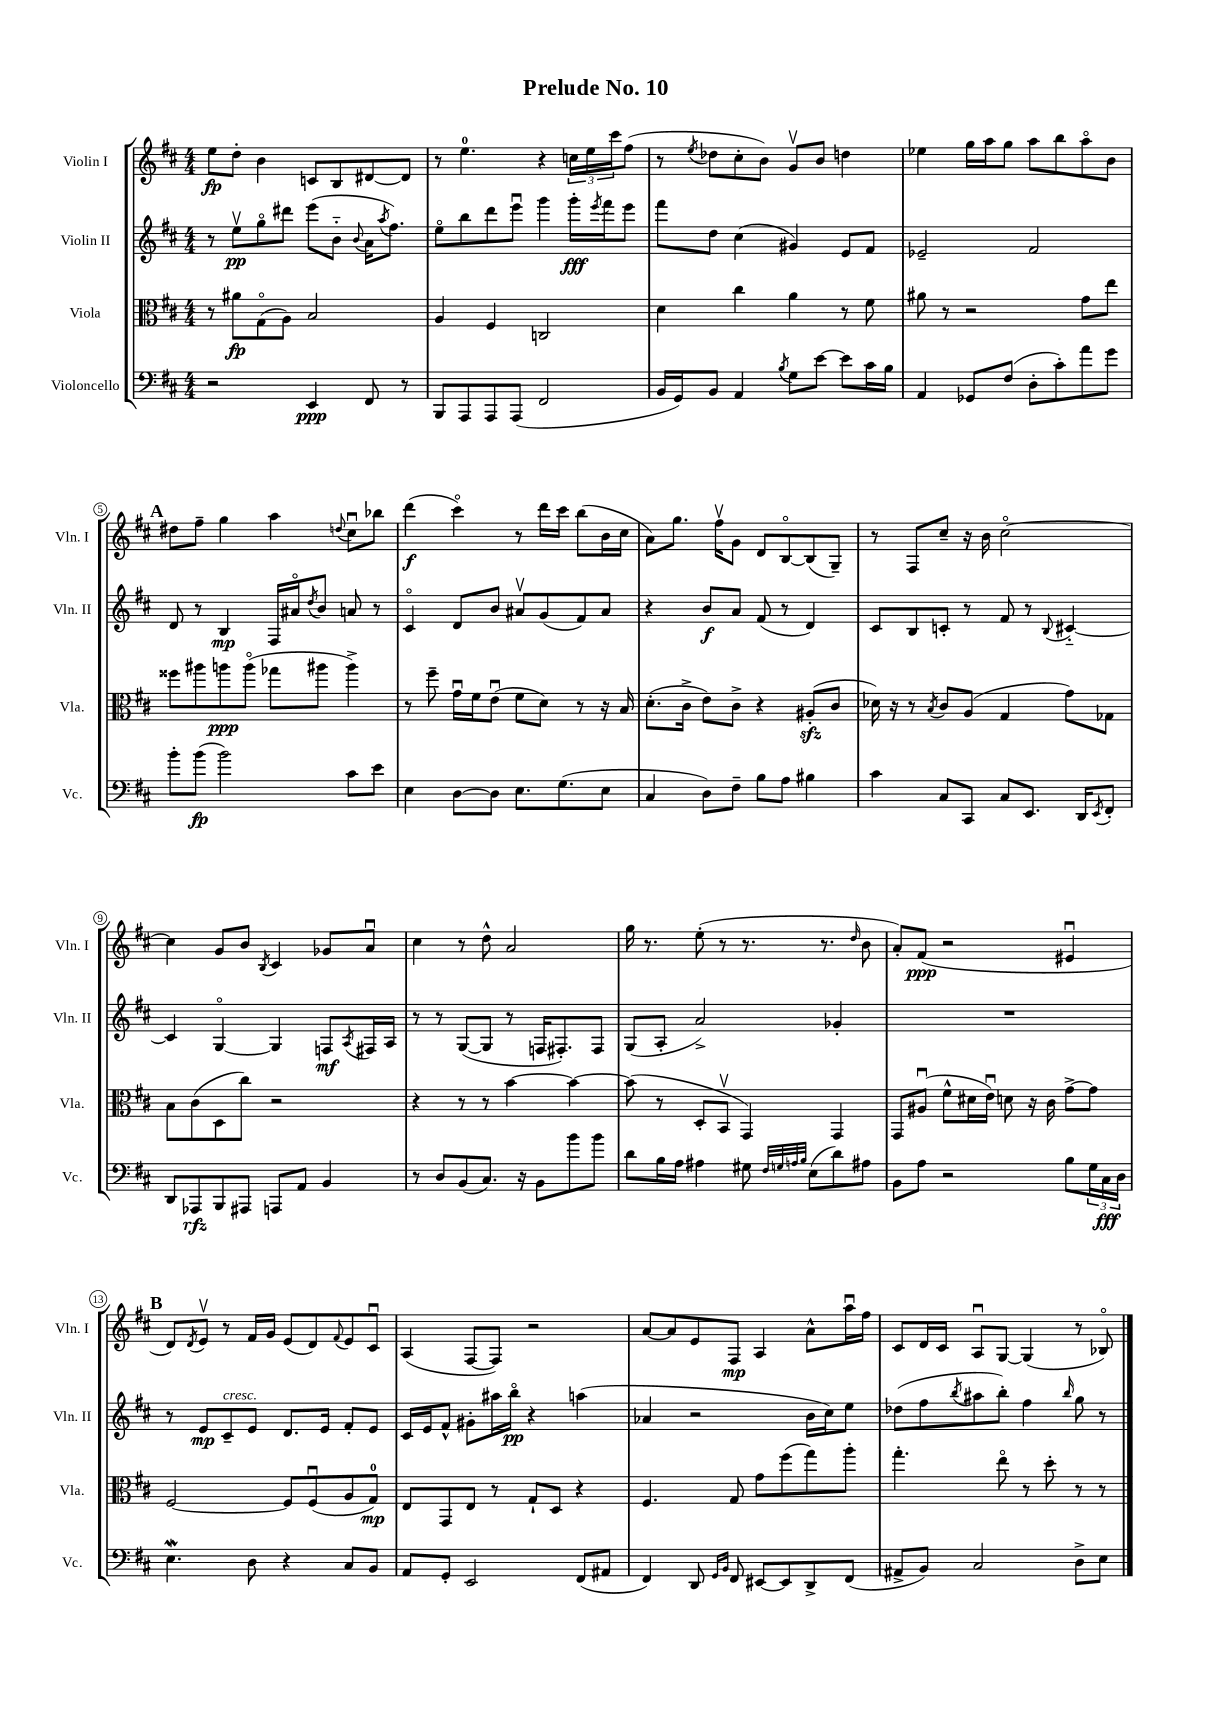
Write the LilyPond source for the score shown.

\header { title = "Prelude No. 10" }
<<
\new StaffGroup <<
\new Staff = "s0" \with { instrumentName = "Violin I" shortInstrumentName = "Vln. I" } {
    \clef treble \key d \major \numericTimeSignature \time 4/4
    e''8\fp d''8-. b'4 c'8 b8 dis'8~ dis'8 |
    r8 e''4.-0 r4 \tuplet 3/2 { c''16 e''16 cis'''16 } fis''8( |
    r8 \acciaccatura { e''8 } des''8 cis''8-. b'8) g'8\upbow b'8 d''4 |
    ees''4 g''16 a''16 g''8 a''8 b''8 a''8\flageolet b'8 |
    \mark \markup { \bold "A" } dis''8 fis''8-- g''4 a''4 \appoggiatura { d''8 } cis''8\downbow bes''8 |
    d'''4\f( cis'''4\flageolet) r8 d'''16 cis'''16 b''8( b'16 cis''16 |
    a'8) g''8. fis''16\upbow g'8 d'8 b8~\flageolet b8( g8--) |
    r8 fis8 cis''8-- r16 b'16 cis''2~\flageolet |
    cis''4 g'8 b'8 \acciaccatura { b8 } cis'4 ges'8 a'8\downbow |
    cis''4 r8 d''8-^ a'2 |
    g''16 r8. e''8-.( r8 r8. r8. \grace { d''16 } b'8 |
    a'8-.) fis'8\ppp( r2 eis'4\downbow |
    \mark \markup { \bold "B" } d'8) \acciaccatura { d'8 } e'8\upbow r8 fis'16 g'16 e'8( d'8) \appoggiatura { fis'8 } e'8 cis'8\downbow |
    a4( fis8~ fis8) r2 |
    a'8~ a'8 e'8 fis8\mp a4 a'8-^ a''16\downbow fis''16 |
    cis'8 d'16 cis'16 a8\downbow g8~ g4( r8 bes8\flageolet) \bar "|." |
}
\new Staff = "s1" \with { instrumentName = "Violin II" shortInstrumentName = "Vln. II" } {
    \clef treble \key d \major \numericTimeSignature \time 4/4
    r8 e''8\upbow\pp g''8\flageolet dis'''8 e'''8( b'8-_ \appoggiatura { b'8 } a'16 \acciaccatura { a''8 } fis''8.) |
    e''8\flageolet b''8 d'''8 e'''8\downbow g'''4 g'''16-.\fff \acciaccatura { e'''8 } fis'''16 e'''8 |
    fis'''8 d''8 cis''4( gis'4) e'8 fis'8 |
    ees'2-- fis'2 |
    \mark \markup { \bold "A" } d'8 r8 b4\mp fis16 ais'16\flageolet \acciaccatura { d''8 } b'8 a'8 r8 |
    cis'4\flageolet d'8 b'8 ais'8\upbow g'8( fis'8) ais'8 |
    r4 b'8\f a'8 fis'8( r8 d'4) |
    cis'8 b8 c'8-. r8 fis'8 r8 \appoggiatura { b8 } cis'4~-_ |
    cis'4 g4~\flageolet g4 f8\mf \acciaccatura { a8 } fis16 a16 |
    r8 r8 g8~( g8 r8 f16 fis8.-.) fis8 |
    g8( a8-. a'2->) ges'4-. |
    R1 |
    \mark \markup { \bold "B" } r8 e'8\mp cis'8--^\markup { \italic "cresc." } e'8 d'8. e'16 fis'8-. e'8 |
    cis'16 e'16 fis'8-^ gis'8-. ais''16 b''16\flageolet\pp r4 a''4( |
    aes'4 r2 b'16 cis''16) e''8 |
    des''8( fis''8 \acciaccatura { b''8 } ais''8 b''8-.) fis''4 \grace { b''16 } g''8 r8 \bar "|." |
}
\new Staff = "s2" \with { instrumentName = "Viola" shortInstrumentName = "Vla." } {
    \clef alto \key d \major \numericTimeSignature \time 4/4
    r8 ais'8\fp g8\flageolet( a8) b2 |
    a4 fis4 c2 |
    d'4 cis''4 a'4 r8 fis'8 |
    ais'8 r8 r2 g'8 e''8 |
    \mark \markup { \bold "A" } fisis''8 ais''8 a''8\ppp a''8\flageolet( ges''8 ais''8 ais''4->) |
    r8 fis''8-- g'16\downbow fis'16 e'8\downbow( fis'8 d'8) r8 r16 b16 |
    d'8.-.( cis'16-> e'8) cis'8-> r4 ais8-.\sfz( cis'8 |
    des'16) r16 r8 \acciaccatura { b8 } cis'8 a8( g4 g'8) ges8 |
    b8 cis'8( d8 cis''8) r2 |
    r4 r8 r8 b'4~ b'4~ |
    b'8( r8 d8-. b,8\upbow g,4) g,4 |
    g,8 ais8\downbow( fis'8-^ dis'16 e'16\downbow) d'8 r16 cis'16 g'8~-> g'8 |
    \mark \markup { \bold "B" } fis2~ fis8 fis8\downbow( a8 g8-0\mp) |
    e8 g,8 e8 r8 g8-! d8 r4 |
    fis4. g8 g'8 fis''8( g''8) a''8-. |
    g''4.-. e''8\flageolet r8 d''8-. r8 r8 \bar "|." |
}
\new Staff = "s3" \with { instrumentName = "Violoncello" shortInstrumentName = "Vc." } {
    \clef bass \key d \major \numericTimeSignature \time 4/4
    r2 e,4\ppp fis,8 r8 |
    b,,8 a,,8 a,,8 a,,8( fis,2 |
    b,16 g,16) b,8 a,4 \acciaccatura { b8 } g8 e'8~ e'8 cis'16 b16 |
    a,4 ges,8 fis8( d8-. cis'8-.) a'8 g'8 |
    \mark \markup { \bold "A" } b'8-. b'8\fp( b'2) cis'8 e'8 |
    e4 d8~ d8 e8. g8.( e8 |
    cis4 d8) fis8-- b8 a8 bis4 |
    cis'4 cis8 cis,8 cis8 e,8. d,16 \acciaccatura { e,8 } fis,8-. |
    d,8 aes,,8\rfz b,,8 ais,,8 a,,8 a,8 b,4 |
    r8 d8 b,8( cis8.) r16 b,8 b'8 b'8 |
    d'8 b16 a16 ais4 gis8 \grace { fis32 g32 a32 b32 } e8( d'8) ais8 |
    b,8 a8 r2 b8 \tuplet 3/2 { g16 cis16\fff d16 } |
    \mark \markup { \bold "B" } e4.\mordent d8 r4 cis8 b,8 |
    a,8 g,8-. e,2 fis,8( ais,8 |
    fis,4) d,8 \grace { g,16 b,16 } fis,8 eis,8~ eis,8 d,8-> fis,8( |
    ais,8-> b,8) cis2 d8-> e8 \bar "|." |
}
>>
>>
\layout { \context { \Score \override BarNumber.stencil = #(make-stencil-circler 0.1 0.3 ly:text-interface::print) } }
